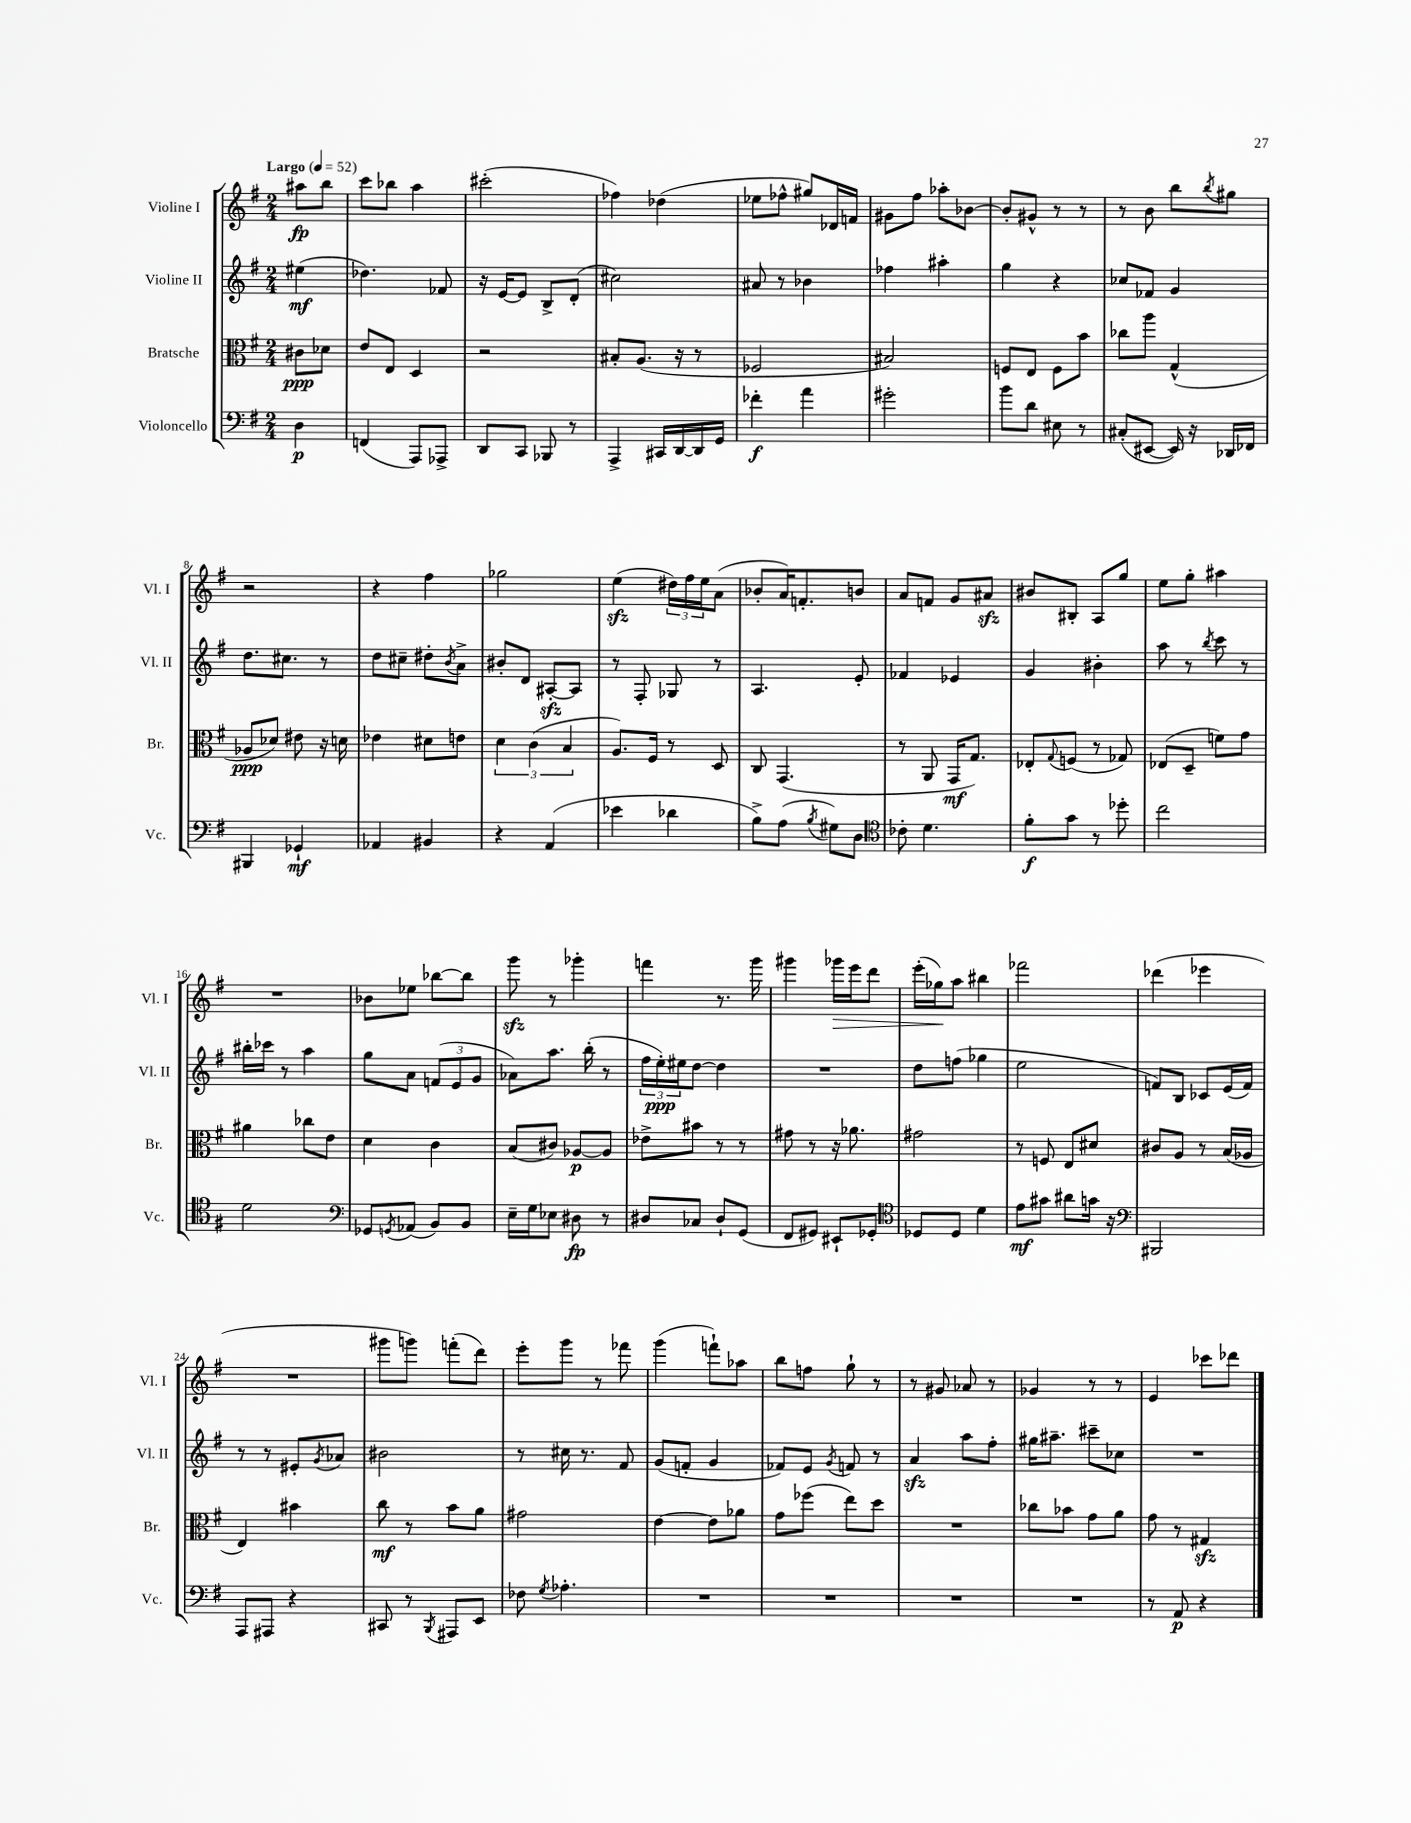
<<
\new StaffGroup <<
\new Staff = "s0" \with { instrumentName = "Violine I" shortInstrumentName = "Vl. I" } {
    \clef treble \key g \major \numericTimeSignature \time 2/4 \partial 4 \tempo "Largo" 4 = 52
    ais''8\fp b''8 |
    c'''8 bes''8 a''4 |
    cis'''2-.( |
    fes''4) des''4( |
    ees''8 fes''8-^ gis''8) des'16 f'16 |
    gis'8 fis''8 aes''8-. bes'8~ |
    bes'8-. gis'8-^ r8 r8 |
    r8 b'8 b''8 \acciaccatura { b''8 } gis''8 |
    r2 |
    r4 fis''4 |
    ges''2 |
    e''4\sfz( \tuplet 3/2 { dis''16) fis''16 e''16 } a'8( |
    bes'8-. a'16) f'8.-. b'8 |
    a'8 f'8 g'8 ais'8\sfz |
    bis'8 bis8-. a8 g''8 |
    e''8 g''8-. ais''4 |
    R2 |
    bes'8 ees''8 bes''8~ bes''8 |
    g'''8\sfz r8 ges'''4-. |
    f'''4 r8. g'''16 |
    gis'''4 ges'''16\> e'''16 d'''8 |
    e'''16-.( ges''16\!) a''8 bis''4 |
    fes'''2 |
    des'''4( ees'''4 |
    R2 |
    gis'''8 g'''8) f'''8-.( d'''8) |
    e'''8-. g'''8 r8 fes'''8 |
    g'''4( f'''8-!) aes''8 |
    b''8 f''8 g''8-! r8 |
    r8 gis'8 aes'8 r8 |
    ges'4 r8 r8 |
    e'4 ces'''8 des'''8 \bar "|." |
}
\new Staff = "s1" \with { instrumentName = "Violine II" shortInstrumentName = "Vl. II" } {
    \clef treble \key g \major \numericTimeSignature \time 2/4 \partial 4
    eis''4\mf( |
    des''4.) fes'8 |
    r16 e'16~ e'8 b8-> d'8-.( |
    cis''2) |
    ais'8 r8 bes'4 |
    fes''4 ais''4-. |
    g''4 r4 |
    ces''8 fes'8 g'4 |
    d''8. cis''8. r8 |
    d''8 cis''8-- dis''8-. \acciaccatura { b'8 } a'8-> |
    bis'8-. d'8 ais8~-.\sfz ais8 |
    r8 fis8-. ges8 r8 |
    a4. e'8-. |
    fes'4 ees'4 |
    g'4 bis'4-. |
    a''8 r8 \acciaccatura { b''8 } c'''8 r8 |
    bis''16-. ces'''16 r8 a''4 |
    g''8 a'8 \tuplet 3/2 { f'8( e'8 g'8 } |
    aes'8) a''8. b''16-.( r8 |
    \tuplet 3/2 { fis''16 e''16-.\ppp) eis''16 } d''8~ d''4 |
    R2 |
    d''8 f''8( ges''4 |
    e''2 |
    f'8) b8 ces'8 e'16( f'16) |
    r8 r8 eis'8-. \acciaccatura { g'8 } aes'8 |
    bis'2 |
    r8 cis''16 r8. fis'8 |
    g'8( f'8-. g'4 |
    fes'8) e'8 \acciaccatura { g'8 } f'8 r8 |
    a'4\sfz a''8 fis''8-. |
    gis''16 ais''8.-- cis'''8-- ces''8 |
    R2 \bar "|." |
}
\new Staff = "s2" \with { instrumentName = "Bratsche" shortInstrumentName = "Br." } {
    \clef alto \key g \major \numericTimeSignature \time 2/4 \partial 4
    cis'8\ppp des'8 |
    e'8 e8 d4 |
    r2 |
    bis8-. a8.( r16 r8 |
    fes2 |
    bis2) |
    f8 e8 f8 b'8 |
    ces''8 a''8 g4-^( |
    aes8\ppp des'8) eis'8 r16 d'16 |
    ees'4 dis'8 e'8 |
    \tuplet 3/2 { d'4 c'4( b4 } |
    a8.) fis16 r8 d8 |
    c8 g,4.( |
    r8 a,8 g,16\mf g8.) |
    ees8-. \appoggiatura { g8 } f8( r8 ges8) |
    ees8( d8-- f'8) g'8 |
    ais'4 ces''8 e'8 |
    d'4 c'4 |
    b8( cis'8) aes8~\p aes8 |
    ees'8-> bis'8 r8 r8 |
    gis'8 r8 r16 aes'8. |
    gis'2 |
    r8 f8 e8 dis'8 |
    cis'8 a8 r8 b16( aes16 |
    e4) bis'4 |
    c''8\mf r8 b'8 a'8 |
    gis'2 |
    e'4~ e'8 aes'8 |
    g'8 fes''8( e''8) d''8 |
    R2 |
    ces''8 bes'8 g'8 a'8 |
    g'8 r8 gis4\sfz \bar "|." |
}
\new Staff = "s3" \with { instrumentName = "Violoncello" shortInstrumentName = "Vc." } {
    \clef bass \key g \major \numericTimeSignature \time 2/4 \partial 4
    d4\p |
    f,4( a,,8) aes,,8-> |
    d,8 c,8 bes,,8 r8 |
    a,,4-> cis,16 d,16~ d,16 g,16 |
    fes'4-.\f a'4 |
    gis'2-. |
    b'8 d'8 eis8 r8 |
    cis8-.( eis,8~ eis,16) r16 des,16 fes,16 |
    bis,,4 ges,4-!\mf |
    aes,4 bis,4 |
    r4 a,4( |
    ees'4 des'4 |
    b8->) a8( \acciaccatura { b8 } gis8) d8 |
    \clef tenor ces'8-. d'4. |
    fis'8-.\f g'8 r8 des''8-. |
    c''2 |
    d'2 |
    \clef bass ges,8 \acciaccatura { g,8 } aes,8( b,8) b,8 |
    e16-- g16 ees8 dis8\fp r8 |
    dis8 ces8 dis8-! g,8( |
    fis,8 gis,8) eis,8-! ges,8-. |
    \clef tenor des8 des8 d'4 |
    e'8\mf gis'8 ais'8 g'16 r16 |
    \clef bass bis,,2 |
    a,,8 ais,,8 r4 |
    cis,8 r8 \acciaccatura { b,,8 } ais,,8 e,8 |
    fes8 \acciaccatura { g8 } aes4.-. |
    R2 |
    R2 |
    R2 |
    R2 |
    r8 a,8\p r4 \bar "|." |
}
>>
>>
